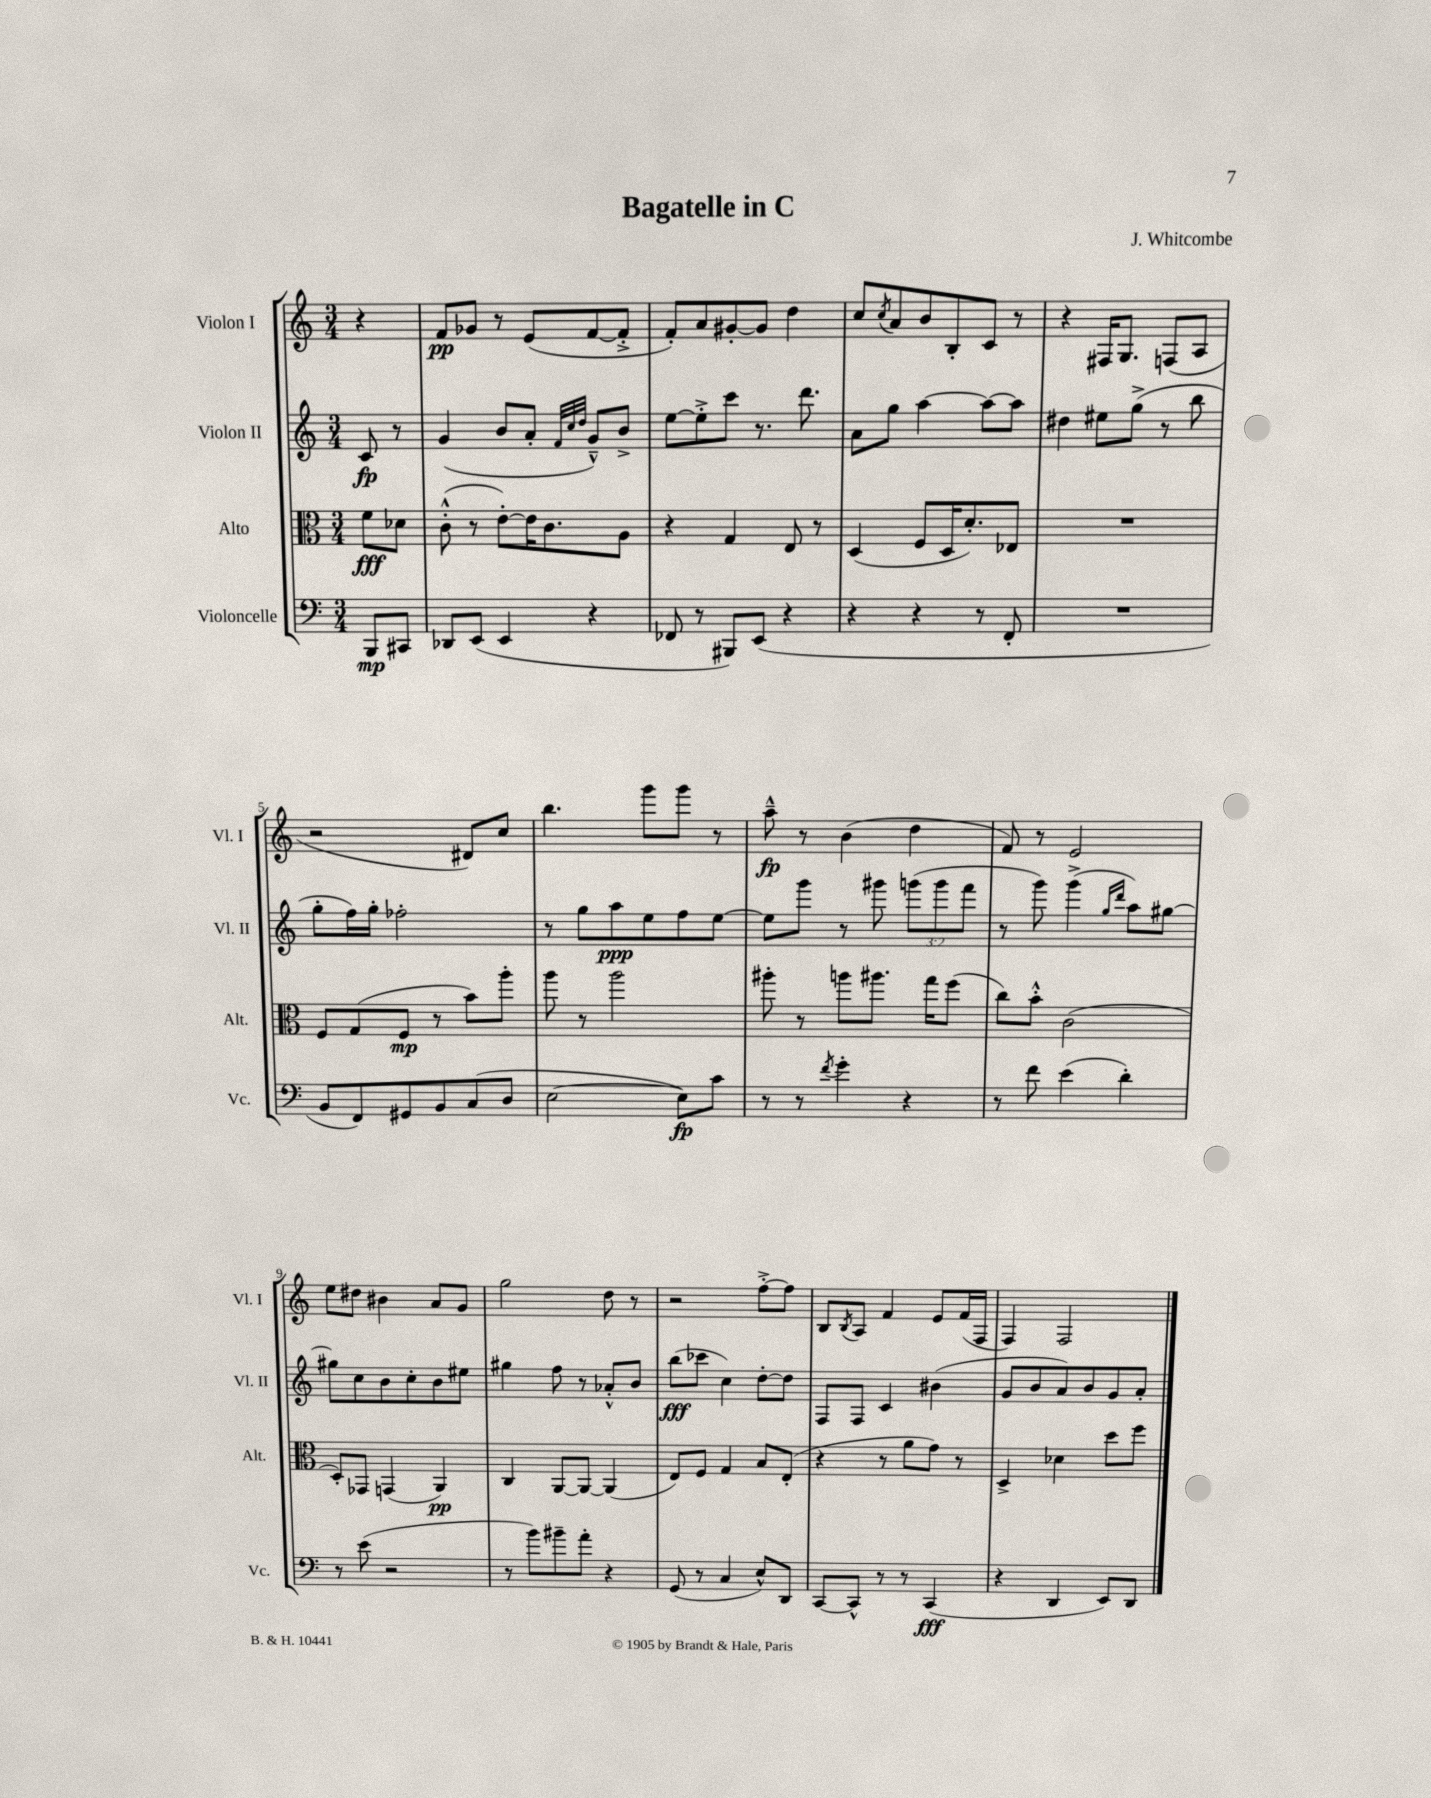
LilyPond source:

\header { title = "Bagatelle in C" composer = "J. Whitcombe" }
<<
\new StaffGroup <<
\new Staff = "s0" \with { instrumentName = "Violon I" shortInstrumentName = "Vl. I" } {
    \clef treble \key c \major \numericTimeSignature \time 3/4 \partial 4
    r4 |
    f'8\pp ges'8 r8 e'8( f'8~ f'8-.-> |
    f'8-.) a'8 gis'8~-. gis'8 d''4 |
    c''8 \acciaccatura { c''8 } a'8 b'8 b8-. c'8 r8 |
    r4 fis16 g8. f8( a8 |
    r2 dis'8) c''8 |
    b''4. g'''8 g'''8 r8 |
    a''8---^\fp r8 b'4( d''4 |
    f'8) r8 e'2 |
    e''8 dis''8 bis'4 a'8 g'8 |
    g''2 d''8 r8 |
    r2 f''8~-.-> f''8 |
    b8 \acciaccatura { b8 } a8 f'4 e'8 f'16( f16 |
    f4) f2 \bar "|." |
}
\new Staff = "s1" \with { instrumentName = "Violon II" shortInstrumentName = "Vl. II" } {
    \clef treble \key c \major \numericTimeSignature \time 3/4 \override Staff.TupletNumber.text = #tuplet-number::calc-fraction-text \partial 4
    c'8\fp r8 |
    g'4( b'8 a'8-. \grace { f'32 c''32 d''32 } g'8---^) b'8-> |
    e''8~ e''8-.-> c'''8 r8. d'''8. |
    a'8 g''8 a''4~ a''8~ a''8 |
    dis''4 eis''8 g''8->( r8 b''8 |
    g''8-. f''16) g''16-. fes''2-. |
    r8 g''8 a''8\ppp e''8 f''8 e''8~ |
    e''8 g'''8 r8 gis'''8 \tuplet 3/2 { g'''8( g'''8 f'''8 } |
    r8 g'''8) g'''4->( \grace { g''16 d'''16 } a''8) gis''8~ |
    gis''8 c''8 b'8 c''8-. b'8 eis''8 |
    gis''4 f''8 r8 aes'8-.-^ b'8 |
    b''8\fff( ces'''8 c''4) d''8~-. d''8 |
    f8 f8 c'4 bis'4( |
    g'8 b'8 a'8) b'8 g'8 a'8-. \bar "|." |
}
\new Staff = "s2" \with { instrumentName = "Alto" shortInstrumentName = "Alt." } {
    \clef alto \key c \major \numericTimeSignature \time 3/4 \partial 4
    f'8\fff des'8 |
    c'8-.-^( r8 e'8~-.) e'16 c'8. a8 |
    r4 g4 e8 r8 |
    d4( f8 d16 d'8.-.) ees8 |
    R2. |
    f8 g8( f8\mp r8 b'8) a''8-. |
    a''8 r8 a''2 |
    ais''8-. r8 a''8 ais''8. g''16 f''8( |
    c''8) b'8-.-^ c'2( |
    d8-.) ges,8 g,4( a,4\pp) |
    c4 a,8~ a,8~ a,4( |
    e8) f8 g4 b8 e8-.( |
    r4 r8 a'8 g'8) r8 |
    d4-> des'4 d''8 f''8 \bar "|." |
}
\new Staff = "s3" \with { instrumentName = "Violoncelle" shortInstrumentName = "Vc." } {
    \clef bass \key c \major \numericTimeSignature \time 3/4 \partial 4
    b,,8\mp cis,8 |
    des,8 e,8( e,4 r4 |
    fes,8 r8 bis,,8) e,8( r4 |
    r4 r4 r8 f,8-. |
    R2. |
    b,8 f,8) gis,8 b,8 c8( d8 |
    e2~ e8\fp) c'8 |
    r8 r8 \acciaccatura { f'8 } g'4-. r4 |
    r8 f'8 e'4( d'4-.) |
    r8 e'8( r2 |
    r8 b'8) bis'8-- a'8-. r4 |
    g,8( r8 c4 e8-^) d,8 |
    c,8~ c,8-^ r8 r8 c,4\fff( |
    r4 d,4 e,8) d,8 \bar "|." |
}
>>
>>
